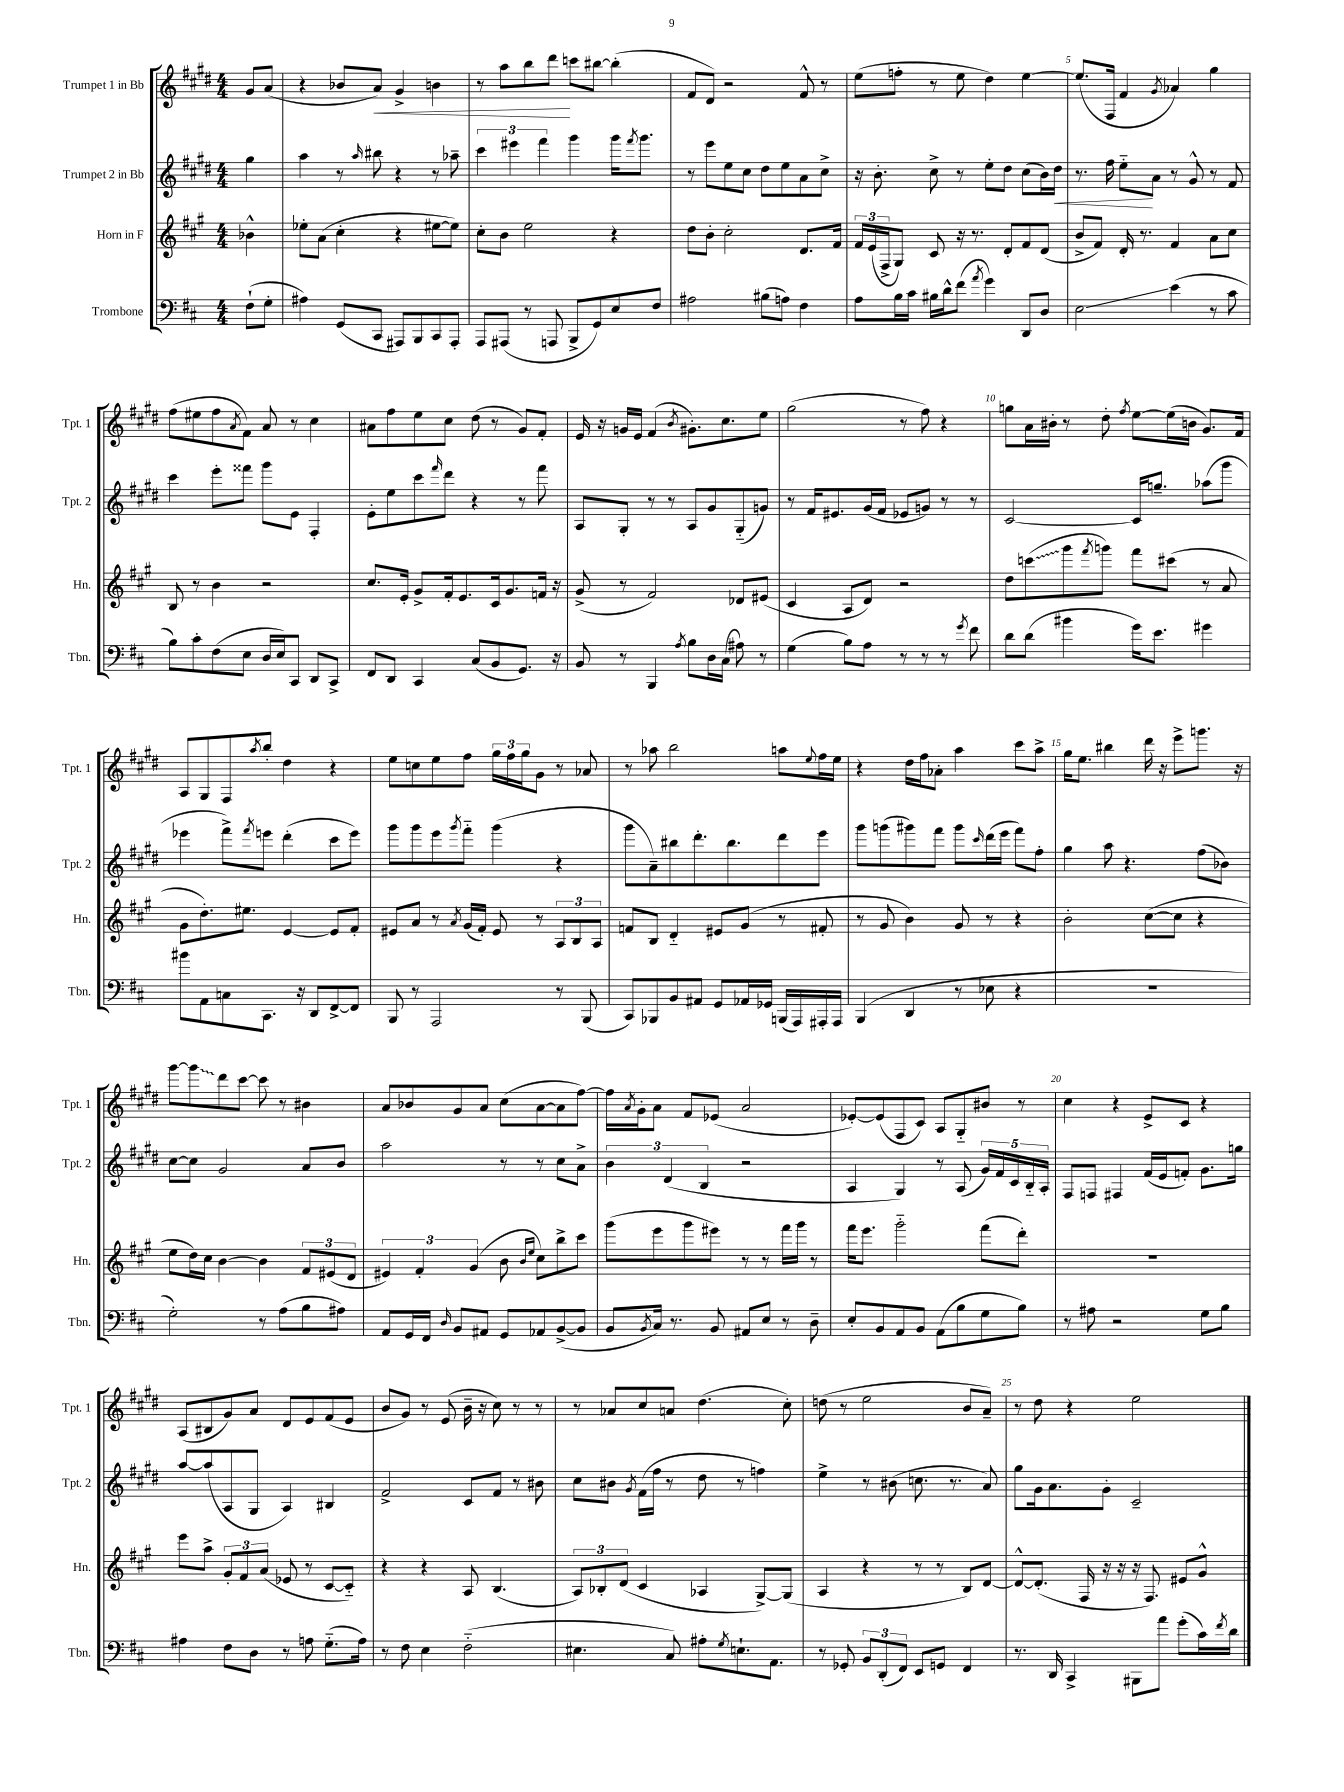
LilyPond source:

<<
\new StaffGroup <<
\new Staff = "s0" \with { instrumentName = "Trumpet 1 in Bb" shortInstrumentName = "Tpt. 1" } {
    \clef treble \key e \major \numericTimeSignature \time 4/4 \partial 4
    gis'8 a'8( |
    r4 bes'8 a'8\<) gis'4-> b'4 |
    r8 a''8 b''8 dis'''8\! c'''8 bis''8~ bis''4-.( |
    fis'8 dis'8) r2 fis'8-^ r8 |
    e''8( f''8-. r8 e''8 dis''4) e''4~ |
    e''8.( fis16 fis'4 \acciaccatura { gis'8 } aes'4) gis''4 |
    fis''8( eis''8 fis''8 \acciaccatura { a'8 } fis'8) a'8 r8 cis''4 |
    ais'8 fis''8 e''8 cis''8 dis''8( r8 gis'8) fis'8-. |
    e'16 r16 g'16 e'16 fis'4( \acciaccatura { b'8 } gis'8.-.) cis''8. e''8 |
    gis''2( r8 fis''8) r4 |
    g''8 a'16 bis'16-. r8 dis''8-. \acciaccatura { fis''8 } e''8~ e''16( b'16 gis'8.) fis'16 |
    a8 gis8 fis8 \acciaccatura { a''8 } b''8-. dis''4 r4 |
    e''8 c''8 e''8 fis''8 \tuplet 3/2 { gis''16 fis''16 gis''16 } gis'8 r8 aes'8 |
    r8 aes''8 b''2 a''8 \appoggiatura { e''8 } fis''16 e''16 |
    r4 dis''16 fis''16 aes'8-. a''4 cis'''8 a''8-> |
    gis''16 e''8. bis''4 dis'''16 r16 e'''8-> g'''8. r16 |
    gis'''8~ \once \override Glissando.style = #'zigzag gis'''8\glissando dis'''8 cis'''8~ cis'''8 r8 bis'4 |
    a'8 bes'8 gis'8 a'8 cis''8( a'8~ a'8 fis''8~) |
    fis''16 \acciaccatura { a'8 } gis'16-. a'8 fis'8 ees'8( a'2 |
    ees'8~-.) ees'8( fis8 cis'8) a8 gis8-_ bis'8 r8 |
    cis''4 r4 e'8-> cis'8 r4 |
    a8( bis8 gis'8) a'8 dis'8 e'8 fis'8( e'8 |
    b'8 gis'8) r8 e'8( b'16-- r16 cis''8) r8 r8 |
    r8 aes'8 cis''8 a'8 dis''4.( cis''8-.) |
    d''8( r8 e''2 b'8 a'8--) |
    r8 dis''8 r4 e''2 \bar "|." |
}
\new Staff = "s1" \with { instrumentName = "Trumpet 2 in Bb" shortInstrumentName = "Tpt. 2" } {
    \clef treble \key e \major \numericTimeSignature \time 4/4 \partial 4
    gis''4 |
    a''4 r8 \grace { a''16 } bis''8 r4 r8 aes''8-- |
    \tuplet 3/2 { cis'''4 eis'''4 fis'''4 } gis'''4 gis'''16 \acciaccatura { fis'''8 } gis'''8. |
    r8 e'''8 e''8 cis''8 dis''8 e''8 a'8 cis''8-> |
    r16 b'8.-. cis''8-> r8 e''8-. dis''8 cis''8( b'16) dis''16\< |
    r8. fis''16 e''8-_\! a'8 r8 gis'8-^ r8 fis'8 |
    cis'''4 e'''8-. fisis'''8 gis'''8 e'8 fis4-. |
    e'8-. e''8 cis'''8 \grace { fis'''16 } dis'''8 r4 r8 fis'''8 |
    a8 gis8-. r8 r8 a8 gis'8 gis8-_( g'8) |
    r8 fis'16 eis'8. gis'16( fis'16 ees'8 g'8) r8 r8 |
    cis'2~ cis'16 g''8.-- aes''8( gis'''8 |
    ees'''4 fis'''8->) \acciaccatura { fis'''8 } e'''8 dis'''4-.( cis'''8 e'''8) |
    gis'''8 gis'''8 e'''8 \acciaccatura { gis'''8 } fis'''8-_ gis'''4( r4 |
    gis'''8 a'8--) bis''8 dis'''8.-. bis''8. dis'''8 e'''8 |
    gis'''8 g'''8( gis'''8) fis'''8 gis'''8 \grace { cis'''16 } dis'''16( e'''16 fis'''8) fis''8-. |
    gis''4 a''8 r4. fis''8( bes'8) |
    cis''8~ cis''8 gis'2 a'8 b'8 |
    a''2 r8 r8 cis''8 a'8-> |
    \tuplet 3/2 { b'4 dis'4( b4 } r2 |
    a4 gis4) r8 a8( \tuplet 5/4 { gis'16) fis'16 cis'16 b16-_ a16-. } |
    fis8 f8 fis4 fis'16( e'16 f'8-.) gis'8. g''16 |
    a''8~ a''8( a8 gis8 a4) bis4 |
    fis'2-> cis'8 fis'8 r8 bis'8 |
    cis''8 bis'8 \acciaccatura { gis'8 } fis'16( fis''16 r8 dis''8 r8 f''4) |
    e''4-> r8 bis'8( c''8. r8. a'8) |
    gis''8 gis'16 a'8. gis'8-. cis'2-- \bar "|." |
}
\new Staff = "s2" \with { instrumentName = "Horn in F" shortInstrumentName = "Hn." } {
    \clef treble \key a \major \numericTimeSignature \time 4/4 \partial 4
    bes'4-^ |
    ees''8-. a'8( cis''4-. r4 eis''8~ eis''8) |
    cis''8-. b'8 e''2 r4 |
    d''8 b'8-. cis''2-. d'8. fis'16 |
    \tuplet 3/2 { fis'16 e'16( fis16-> } gis8) cis'8 r16 r8. d'8-. fis'8 d'8( |
    b'8-> fis'8) d'16-. r8. fis'4 a'8 cis''8 |
    b8 r8 b'4 r2 |
    cis''8. e'16-. gis'8-> fis'16-. e'8. cis'16 gis'8. f'16 r16 |
    gis'8->( r8 fis'2) des'8 eis'8( |
    cis'4 a8 d'8) r2 |
    d''8 \once \override Glissando.style = #'zigzag c'''8\glissando( gis'''8 \acciaccatura { fis'''8 } g'''8) fis'''8 cis'''8( r8 a'8 |
    gis'8 d''8.-.) eis''8. e'4~ e'8 fis'8-. |
    eis'8 a'8 r8 \acciaccatura { a'8 } gis'16( fis'16-.) eis'8 r8 \tuplet 3/2 { a8 b8 a8 } |
    f'8 b8 d'4-_ eis'8 gis'8( r8 fis'8-. |
    r8 gis'8 b'4) gis'8 r8 r4 |
    b'2-. cis''8~( cis''8 r4 |
    e''8 d''16) cis''16 b'4~ b'4 \tuplet 3/2 { fis'8 eis'8( d'8 } |
    \tuplet 3/2 { eis'4) fis'4-. gis'4( } b'8 \grace { b'16 e''16 } cis''8) b''8-> cis'''8 |
    gis'''8( e'''8 gis'''8 eis'''8) r8 r8 fis'''16 gis'''16 r8 |
    fis'''16 e'''8. gis'''2-_ fis'''8( d'''8-.) |
    R1 |
    e'''8 a''8-> \tuplet 3/2 { gis'8-. fis'8 a'8( } ees'8 r8 cis'8~ cis'8-_) |
    r4 r4 a8 b4.( |
    \tuplet 3/2 { a8) bes8-. d'8( } cis'4 aes4 gis8~->) gis8( |
    a4 r4 r8 r8 b8) d'8~ |
    d'8~-^ d'8.-.( fis16 r16 r16 r16 fis8.) eis'8 gis'8-^ \bar "|." |
}
\new Staff = "s3" \with { instrumentName = "Trombone" shortInstrumentName = "Tbn." } {
    \clef bass \key d \major \numericTimeSignature \time 4/4 \partial 4
    fis8-!( g8-. |
    ais4) g,8( cis,8 ais,,8) b,,8 cis,8 ais,,8-. |
    a,,8 ais,,8( r8 a,,8 b,,8-> g,8) e8 fis8 |
    ais2 bis8( a8) fis4 |
    a8 b16 cis'16 bis16 d'16-^ fis'8( \acciaccatura { a'8 } g'4) d,8 d8 |
    e2\glissando e'4( r8 cis'8 |
    b8) cis'8-. fis8( e8 d16 e16) cis,8 d,8 cis,8-> |
    fis,8 d,8 cis,4 cis8( b,8 g,8.) r16 |
    b,8 r8 b,,4 \acciaccatura { a8 } b8 d16 cis16( ais8) r8 |
    g4( b8) a8 r8 r8 r8 \acciaccatura { g'8 } fis'8 |
    d'8 d'8( bis'4 g'16) e'8. gis'4 |
    bis'8 a,8 c8 cis,8. r16 d,8 fis,8~-> fis,8 |
    b,,8 r8 a,,2 r8 b,,8( |
    cis,8) bes,,8 b,8 ais,8 g,8 aes,16 ges,16 b,,16( a,,16) ais,,16-. ais,,16 |
    b,,4( d,4 r8 ees8 r4 |
    R1 |
    g2-.) r8 a8( b8 ais8) |
    a,8 g,16 fis,16 \grace { d16 } b,8 ais,8 g,8 aes,8 b,8~->( b,8 |
    b,8 \acciaccatura { b,8 } cis16) r8. b,8 ais,8 e8 r8 d8-- |
    e8-. b,8 a,8 b,8 a,8( b8 g8 b8) |
    r8 ais8 r2 g8 b8 |
    ais4 fis8 d8 r8 a8 g8.-_( a16) |
    r8 fis8 e4 fis2-_( |
    eis4. cis8) ais8-. \acciaccatura { g8 } e8.-! a,8. |
    r8 ges,8-. \tuplet 3/2 { b,8 d,8-.( fis,8) } e,8 g,8 fis,4 |
    r8. d,16 cis,4-> bis,,8 a'8 g'8-.( cis'16) \acciaccatura { fis'8 } d'16 \bar "|." |
}
>>
>>
\layout { \context { \Score \override BarNumber.break-visibility = ##(#f #t #t) barNumberVisibility = #(every-nth-bar-number-visible 5) } }
